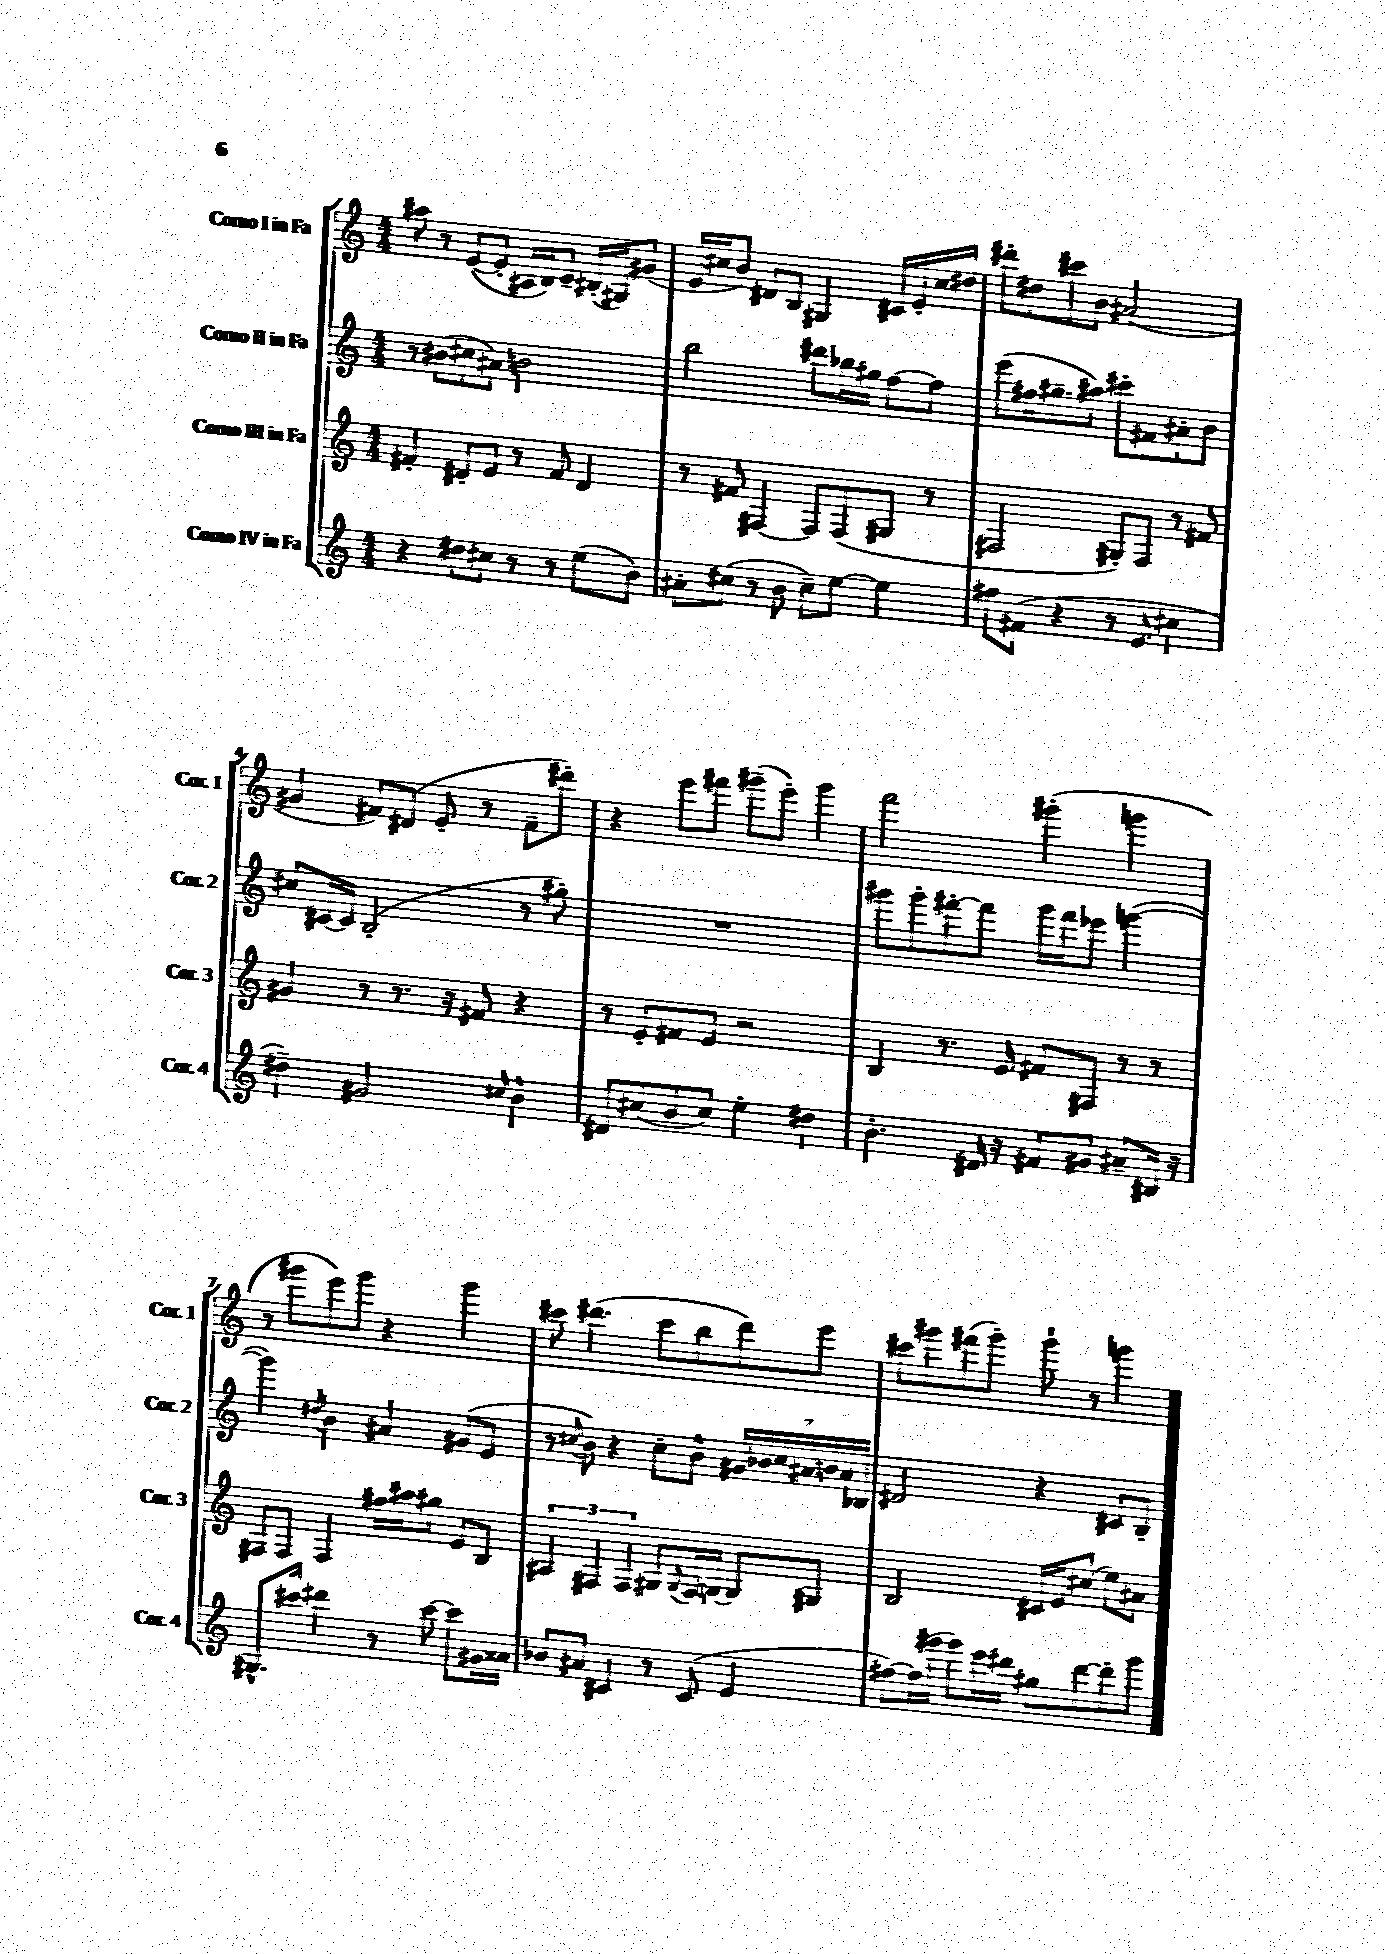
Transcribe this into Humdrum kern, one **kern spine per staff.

**kern	**kern	**kern	**kern
*staff4	*staff3	*staff2	*staff1
*clefG2	*clefG2	*clefG2	*clefG2
*k[]	*k[]	*k[]	*k[]
*M4/4	*M4/4	*M4/4	*M4/4
4r	4f#'/	8r	8aa#\
.	.	(8b#\L	8r
8dd#\L	8d#'/L	8cc#\	([8e/L
8cc#\J	8e/J	8a#\J)	8e'/]J
8r	8r	2b\	16A#/LL
.	.	.	16B/J)
8r	8f#/	.	8c~/J
(8ee\L	4d#/	.	(16B#'/LL
.	.	.	16G#/J)
8b\J)	.	.	(8g#/J
=	=	=	=
8a#'\L	8r	2bb\	16e/LL
.	.	.	16cc#/J
(8cc#\J	8f#/	.	8b/J)
8r	[4F#/	.	8d#/L
8b\	.	.	8B/J
8cc#~\L)	8F#/]L	8ddd#\L	4G#/
[8ee\J	(8F#/	16bb-\L	.
.	.	16gg#\JJ	.
4ee\]	8G#/J	[8ff\L	16c#/LL
.	.	.	16e'/
.	8r	8ff\]J	16cc#/
.	.	.	16dd#/JJ
=	=	=	=
8ff#\L	2F#/	(8eee\L	8ddd#'\L
(8f#\J	.	16ff#\K	8dd#\
.	.	8.gg#~\	.
4r	.	.	8ccc#\
.	.	8aa#\J)	8b\J
8r	8G#'/L)	8ccc#'\L	(2a#/
8e/	8F#/J	8f#\	.
4cc#\	8r	8a#'\	.
.	8f#/	8b\J	.
=	=	=	=
4dd#~\)	4g#/	8cc#/L	4g#/
.	.	[16c#/L	.
.	.	16c#/]JJ	.
2g#/	8r	(2B'/	8f#/L)
.	8.r	.	(8d#/J
.	.	.	8e'/
.	16r	.	.
.	8f#/	.	8r
16qqcc#/	.	.	.
4b^^\	4r	8r	8f#~\L
.	.	8gg#'\)	8ddd#'\J)
=	=	=	=
8d#/L	8r	1r	4r
(8cc#/	8e'/L	.	.
8b/	8f#/	.	8eee\L
8cc#/J)	8e/J	.	8fff#\J
4ee'\	2r	.	(8ggg#~\L
.	.	.	8eee'\J)
4dd#\	.	.	4ggg#\
=	=	=	=
4.b'\	4B/	8ggg#\L	2fff\
.	.	8ggg#'\	.
.	8.r	[8fff#'\	.
16d#/	.	8fff#\]J	.
16r	16e/	.	.
8f#/L	8f#/L	16ggg#\LL	(4ggg#'\
.	.	16fff#\J	.
8g#/J	8F#/J	8eee-\J	.
8a#~/L	8r	([4ggg\	4ggg\
16B#/Jk	8r	.	.
16r	.	.	.
=	=	=	=
8.G#^^/L	8F#/L	4ggg\])	8r
.	8F#/J	.	8ggg#\L
16ccc#/Jk	.	.	.
.	.	8qdd#/	.
4ddd#\	4F#/	4b\	8eee\)
.	.	.	8ggg#\J
8r	16ff#\LL	4a#/	4r
.	16aa#\J	.	.
[8ccc#\	8gg#\J	.	.
8ccc#\]L	8e/L	(8g#/L	4ggg#\
16g#\L	8B/J	8e/J	.
16a##\JJ	.	.	.
=	=	=	=
8b-/L	6A#/	8r	8ccc#\
.	.	8qqcc#/	.
8a#/J	.	8b\)	(4.ddd#\
.	6F#/	.	.
4c#/	.	4r	.
.	6F#/	.	.
8r	8G#/L	8cc#'\L	8ccc#\L
.	8qqG#/	.	.
(8c#/	16F#/L	8b^^\J	8bb\
.	[16G/JJ	.	.
4e/	8G/]L	28g#/LL	8ddd#\)
.	.	28b-/	.
.	.	28cc#/	.
.	.	28a#/	.
.	8G#/J	.	8eee\J
.	.	28b/	.
.	.	28a#/	.
.	.	28B-/JJ	.
=	=	=	=
[8ff#\L)	2B/	2d#/	8ccc#\L
(16ff#\]L	.	.	8ggg#\
16ggg#\JJ	.	.	.
8ggg#\L)	.	.	(8fff#\
16eee\L	.	.	8ggg#'\J)
16ddd#\JJ	.	.	.
8gg#\L	16c#/LL	4r	8ggg#`\
.	16e/J	.	.
[8ddd#\	(8cc#/J	.	8r
8ddd#'\]	8ee\L)	8c#/L	4ggg\
8ggg#\J	8a#\J	8B'/J	.
==	==	==	==
*-	*-	*-	*-
